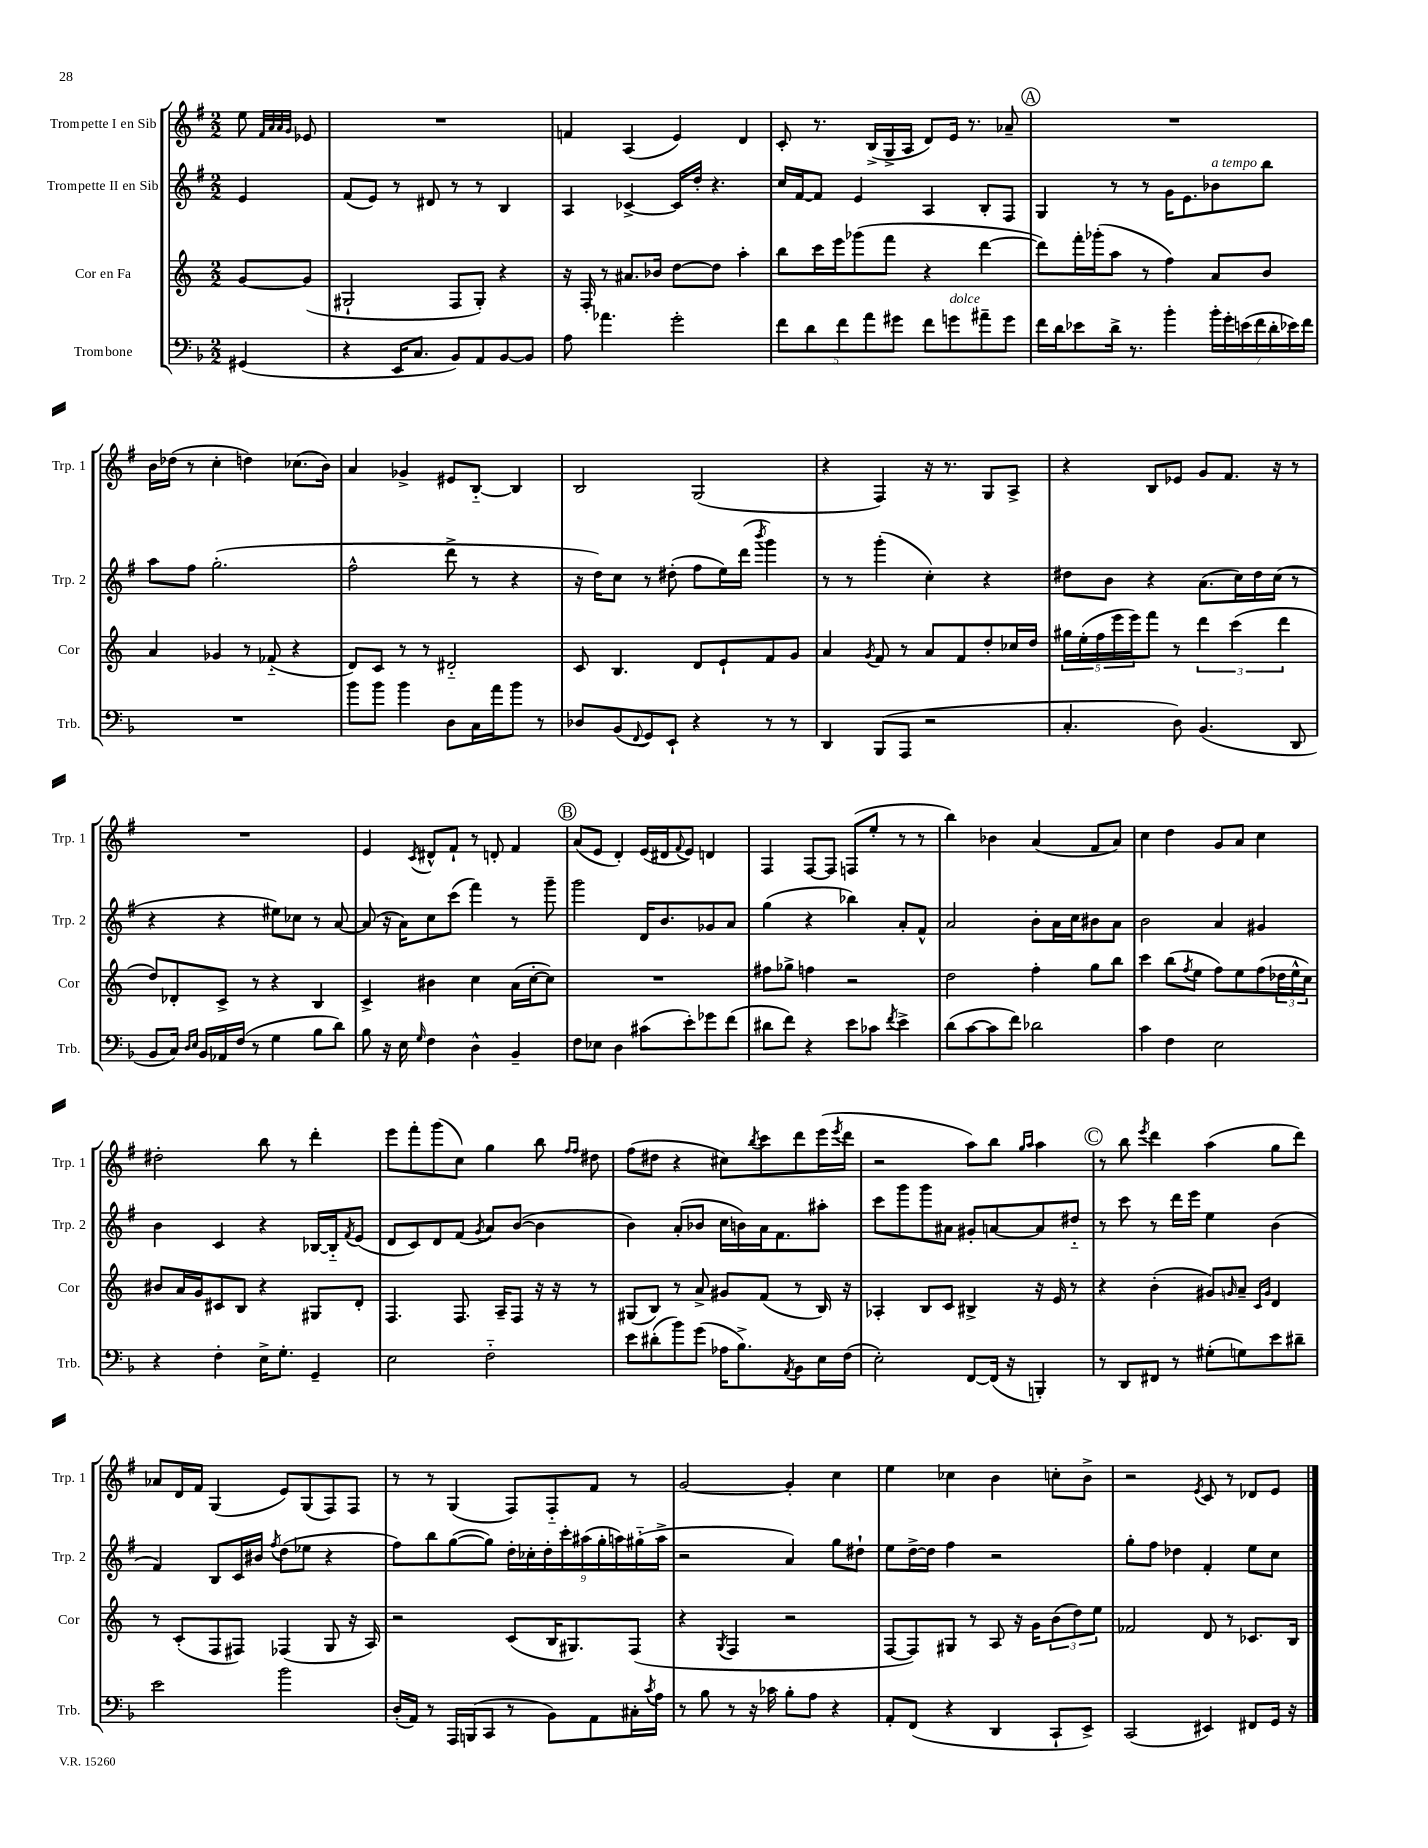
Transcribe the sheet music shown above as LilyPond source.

<<
\new StaffGroup <<
\new Staff = "s0" \with { instrumentName = "Trompette I en Sib" shortInstrumentName = "Trp. 1" } {
    \clef treble \key g \major \numericTimeSignature \time 2/2 \partial 4
    e''8 \grace { fis'32 a'32 a'32 g'32 } ees'8 |
    R1 |
    f'4 a4( e'4) d'4 |
    c'8-. r8. b16->( g16-> a16 d'8) e'16 r8. aes'8-- |
    \mark \markup { \circle "A" } R1 |
    b'16 des''16( r8 c''4-. d''4) ces''8.( b'16) |
    a'4 ges'4-> eis'8 b8~-_ b4 |
    b2 g2( |
    r4 fis4) r16 r8. g8 a8-> |
    r4 b8 ees'8 g'8 fis'8. r16 r8 |
    R1 |
    e'4 \acciaccatura { c'8 } dis'8-^ fis'8-! r8 d'8-. fis'4 |
    \mark \markup { \circle "B" } a'8( e'8 d'4-.) e'16( dis'16 \appoggiatura { fis'8 } e'8) d'4 |
    fis4 fis8~ fis8 f8( e''8-. r8 r8 |
    b''4) bes'4 a'4( fis'8 a'8) |
    c''4 d''4 g'8 a'8 c''4 |
    dis''2-. b''8 r8 d'''4-. |
    e'''8 fis'''8-. g'''8( c''8) g''4 b''8 \grace { fis''16 fis''16 } dis''8 |
    fis''8( dis''8 r4 cis''8) \acciaccatura { b''8 } c'''8 d'''8 e'''16( \acciaccatura { e'''8 } d'''16 |
    r2 a''8) b''8 \grace { g''16 a''16 } a''4 |
    \mark \markup { \circle "C" } r8 b''8 \acciaccatura { e'''8 } d'''4 a''4( g''8 d'''8) |
    aes'8 d'16 fis'16 g4( e'8) g8( fis8) fis8 |
    r8 r8 g4( fis8) fis8-_ fis'8 r8 |
    g'2~ g'4-. c''4 |
    e''4 ces''4 b'4 c''8-. b'8-> |
    r2 \acciaccatura { e'8 } c'8 r8 des'8 e'8 \bar "|." |
}
\new Staff = "s1" \with { instrumentName = "Trompette II en Sib" shortInstrumentName = "Trp. 2" } {
    \clef treble \key g \major \numericTimeSignature \time 2/2 \partial 4
    e'4 |
    fis'8( e'8) r8 dis'8 r8 r8 b4 |
    a4 ces'4~-> ces'16 d''16-. r4. |
    c''16 fis'16~ fis'8 e'4 a4 b8-. fis8 |
    \mark \markup { \circle "A" } g4 r8 r8 g'16 e'8. bes'8^\markup { \italic "a tempo" } b''8 |
    a''8 fis''8 g''2.-.( |
    fis''2-^ d'''8-> r8 r4 |
    r16 d''16) c''8 r8 dis''8-.( fis''8 e''16) d'''16( \acciaccatura { b'''8 } g'''4) |
    r8 r8 g'''4-.( c''4-.) r4 |
    dis''8 b'8 r4 a'8.( c''16) dis''16 c''16( r8 |
    r4 r4 eis''8) ces''8 r8 a'8~ |
    a'8( r16 a'16) c''8 c'''8( fis'''4) r8 g'''8-- |
    \mark \markup { \circle "B" } g'''2 d'16 b'8. ges'8 a'8 |
    g''4( r4 bes''4) a'8-. fis'8-^ |
    a'2 b'8-. a'16 c''16 bis'8 a'8 |
    b'2 a'4 gis'4 |
    b'4 c'4 r4 bes16~ bes16-_ \acciaccatura { fis'8 } e'8( |
    d'8 c'8) d'8 fis'8( \acciaccatura { g'8 } a'8) b'8~( b'4 |
    b'4) a'8-.( bes'8 c''16 b'16) a'16 fis'8. ais''8-. |
    c'''8 g'''8 g'''8 ais'8 gis'8-. a'8~ a'8 dis''8-_ |
    \mark \markup { \circle "C" } r8 c'''8 r8 d'''16 e'''16 e''4 b'4( |
    fis'4) b8 c'16 bis'16 \acciaccatura { fis''8 } d''8( ees''8 r4 |
    fis''8) b''8 g''8~( g''8) \tuplet 9/8 { d''16-. ces''16-. d''16-. c'''16-. ais''16( g''16-. a''16) gis''16-_( a''16-> } |
    r2 a'4) g''8 dis''8-! |
    e''8 d''16~-> d''16 fis''4 r2 |
    g''8-. fis''8 des''4 fis'4-. e''8 c''8 \bar "|." |
}
\new Staff = "s2" \with { instrumentName = "Cor en Fa" shortInstrumentName = "Cor" } {
    \clef treble \key c \major \numericTimeSignature \time 2/2 \partial 4
    g'8~ g'8( |
    gis2-! f8 gis8-.) r4 |
    r16 f16-. r8 ais'8. bes'16 d''8~ d''8 a''4-. |
    b''8 c'''16 e'''16 ges'''8( f'''8 r4 d'''4~ |
    \mark \markup { \circle "A" } d'''8) f'''16-. ges'''16-.( a''8 r8 f''4) a'8 b'8 |
    a'4 ges'4 r8 fes'8-_( r4 |
    d'8) c'8 r8 r8 dis'2-_ |
    c'8 b4. d'8 e'8-! f'8 g'8 |
    a'4 \acciaccatura { g'8 } f'8 r8 a'8 f'8 d''8-. ces''16 d''16 |
    \tuplet 5/4 { gis''16 e''16-.( f''16 e'''16 e'''16) } f'''8 r8 \tuplet 3/2 { d'''4 c'''4( d'''4 } |
    d''8) des'8-. c'8-> r8 r4 b4 |
    c'4-> bis'4 c''4 a'16( c''16~-. c''8) |
    \mark \markup { \circle "B" } R1 |
    fis''8 ges''8-> f''4 r2 |
    d''2 f''4-. g''8 b''8 |
    c'''4 b''8( \acciaccatura { f''8 } e''8 f''8) e''8 f''8( \tuplet 3/2 { des''16 e''16-^ c''16) } |
    bis'8 a'16 g'16 cis'8 b8 r4 gis8 d'8-. |
    f4. f8. a16-- f8 r16 r16 r8 |
    gis8( b8) r8 a'8-> gis'8 f'8( r8 b16) r16 |
    aes4-. b8 c'8 bis4-> r16 e'16 r8 |
    \mark \markup { \circle "C" } r4 b'4-.( gis'8) \grace { g'16 } a'8-- \grace { c'16 g'16 } d'4 |
    r8 c'8-.( f8 fis8) fes4( g8 r16 a16) |
    r2 c'8( b16 gis8.) f8( |
    r4 \acciaccatura { g8 } f4 r2 |
    f8~ f8) gis8 r8 a8 r16 g'16 \tuplet 3/2 { b'8( d''8) e''8 } |
    fes'2 d'8 r8 ces'8. b16 \bar "|." |
}
\new Staff = "s3" \with { instrumentName = "Trombone" shortInstrumentName = "Trb." } {
    \clef bass \key f \major \numericTimeSignature \time 2/2 \partial 4
    gis,4( |
    r4 e,16 c8. bes,8) a,8 bes,8~ bes,8 |
    a8 aes'4. g'2-. |
    \tuplet 5/4 { f'8 d'8 f'8 a'8 gis'8 } f'8 g'8^\markup { \italic "dolce" } ais'8-- g'8 |
    \mark \markup { \circle "A" } f'16 d'16 ees'8 d'16-> r8. bes'4-. \tuplet 7/4 { bes'16-. g'16-. e'16( f'16 d'16-. ees'16) f'16 } |
    R1 |
    bes'8 bes'8 bes'4 d8 c16 a'16 bes'8 r8 |
    des8 bes,8( \appoggiatura { f,8 } g,8) e,8-! r4 r8 r8 |
    d,4 bes,,8( a,,8 r2 |
    c4.-. d8) bes,4.( d,8 |
    bes,8 c16) \grace { d16 e16 } bes,16 aes,16 f16( r8 g4 bes8 d'8) |
    bes8 r16 e16 \grace { g16 } f4 d4-^ bes,4-- |
    \mark \markup { \circle "B" } f8 ees8 d4 cis'8( e'8-.) ges'8 f'8( |
    dis'8 f'8) r4 e'8 ces'8 \acciaccatura { f'8 } e'4-> |
    d'8( c'8~ c'8 f'8) des'2 |
    c'4 f4 e2 |
    r4 f4-. e16-> g8.-. g,4-- |
    e2 f2-_ |
    e'8 dis'8-.( bes'8) g'8( aes16 bes8.->) \acciaccatura { a,8 } bes,8 e16 f16( |
    e2-.) f,8~ f,16( r16 b,,4-.) |
    \mark \markup { \circle "C" } r8 d,8 fis,8 r8 gis8-.( g8) e'8 dis'8-- |
    e'2 bes'2 |
    d16-.( a,16) r8 a,,16 b,,16( c,8 r8 bes,8) a,8 cis16-. \acciaccatura { c'8 } a16 |
    r8 bes8 r8 r16 ces'16 bes8-. a8 r4 |
    a,8-. f,8( r4 d,4 c,8-! e,8->) |
    c,2( eis,4) fis,8 g,16 r16 \bar "|." |
}
>>
>>
\layout { \context { \Score \remove "Bar_number_engraver" } }
